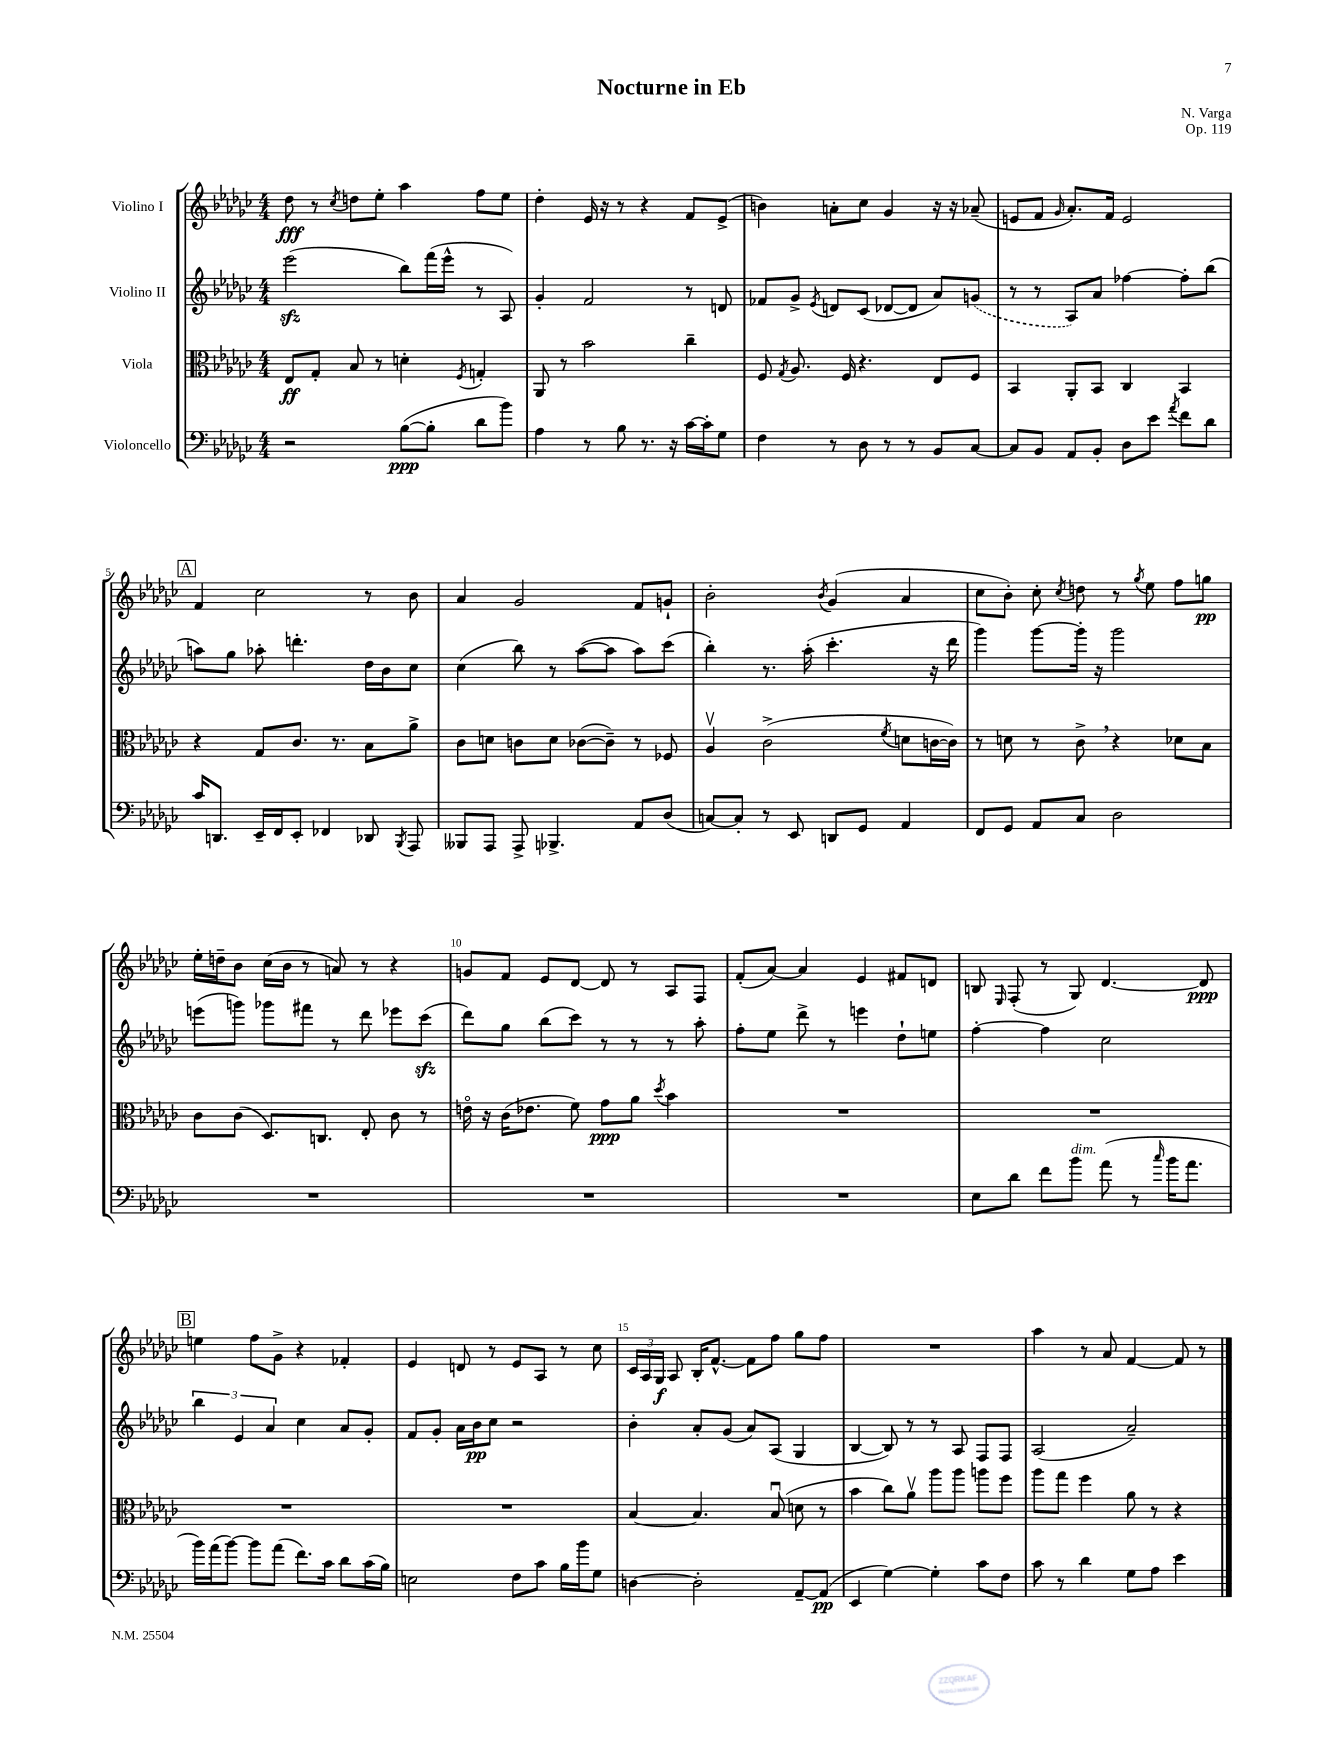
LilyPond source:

\header { title = "Nocturne in Eb" composer = "N. Varga" opus = "Op. 119" }
<<
\new StaffGroup <<
\new Staff = "s0" \with { instrumentName = "Violino I" } {
    \clef treble \key ges \major \numericTimeSignature \time 4/4
    \autoBeamOff des''8\fff r8 \acciaccatura { ces''8 } d''8[ ees''8]-. aes''4 f''8[ ees''8] |
    des''4-. ees'16 r16 r8 r4 f'8[ ees'8]->( |
    b'4) a'8[-. ces''8] ges'4 r16 r16 aes'8--( |
    e'8[ f'8] \grace { ges'16 } aes'8.[-.) f'16] e'2 |
    \mark \markup { \box "A" } f'4 ces''2 r8 bes'8 |
    aes'4 ges'2 f'8[ g'8]-! |
    bes'2-. \acciaccatura { bes'8 } ges'4( aes'4 |
    ces''8[ bes'8]-.) ces''8-. \acciaccatura { ces''8 } d''8 r8 \acciaccatura { ges''8 } ees''8 f''8[ g''8]\pp |
    ees''16[-. d''16-- bes'8] ces''16[( bes'16] r8 a'8) r8 r4 |
    g'8[ f'8] ees'8[ des'8]~ des'8 r8 aes8[ f8] |
    f'8[-.( aes'8]~) aes'4 ees'4 fis'8[ d'8] |
    b8 \grace { ees16 } f8-.( r8 ges8) des'4.~ des'8\ppp |
    \mark \markup { \box "B" } e''4 f''8[ ges'8]-> r4 fes'4-. |
    ees'4 d'8 r8 ees'8[ aes8] r8 ces''8 |
    \tuplet 3/2 { ces'16[ aes16 ges16]\f } aes8 bes16[-. f'8.]~-^ f'8[ f''8] ges''8[ f''8] |
    R1 |
    aes''4 r8 aes'8 f'4~ f'8 r8 \bar "|." |
}
\new Staff = "s1" \with { instrumentName = "Violino II" } {
    \clef treble \key ges \major \numericTimeSignature \time 4/4
    \autoBeamOff ees'''2\sfz( bes''8[) f'''16( ees'''16]-^ r8 aes8) |
    ges'4-. f'2 r8 d'8 |
    fes'8[ ges'8]-> \acciaccatura { ees'8 } d'8[ ces'8]( des'8[~ des'8] aes'8[) \once \slurDashed g'8]( |
    r8 r8 aes8[) aes'8] fes''4~ fes''8[-. bes''8]( |
    \mark \markup { \box "A" } a''8[) ges''8] aes''8-. d'''4.-. des''16[ bes'16 ces''8] |
    ces''4( bes''8) r8 aes''8[~( aes''8] aes''8[) ces'''8]( |
    bes''4-.) r8. aes''16-.( ces'''4.-. r16 des'''16 |
    ges'''4) ges'''8[~ ges'''16]-. r16 ges'''2 |
    e'''8[( g'''8]) ges'''8[ fis'''8] r8 des'''8 ees'''8[ ces'''8]\sfz( |
    des'''8[) ges''8] bes''8[( ces'''8]) r8 r8 r8 aes''8-. |
    f''8[-. ees''8] des'''8-> r8 e'''4 des''8[-! e''8] |
    f''4~-. f''4 ces''2 |
    \mark \markup { \box "B" } \tuplet 3/2 { bes''4 ees'4 aes'4 } ces''4 aes'8[ ges'8]-. |
    f'8[ ges'8]-. aes'16[ bes'16\pp ces''8] r2 |
    bes'4-. aes'8[-. ges'8]( aes'8[) aes8]( ges4 |
    bes4~ bes8) r8 r8 aes8 f8[ f8] |
    aes2( aes'2--) \bar "|." |
}
\new Staff = "s2" \with { instrumentName = "Viola" } {
    \clef alto \key ges \major \numericTimeSignature \time 4/4
    \autoBeamOff ees8[\ff ges8]-. bes8 r8 d'4-. \acciaccatura { f8 } g4-. |
    aes,8 r8 bes'2 ces''4-- |
    f8 \acciaccatura { ges8 } aes8. f16 r4. ees8[ f8] |
    bes,4 aes,8[-. bes,8] ces4 bes,4 |
    \mark \markup { \box "A" } r4 ges8[ ces'8.] r8. bes8[ aes'8]-> |
    ces'8[ d'8] c'8[ d'8] ces'8[~( ces'8]--) r8 fes8 |
    aes4\upbow ces'2->( \acciaccatura { f'8 } d'8[ c'16~ c'16]) |
    r8 d'8 r8 ces'8-> \breathe r4 des'8[ bes8] |
    ces'8[ ces'8]( des8.[) c8.] ees8-. ces'8 r8 |
    e'16\flageolet r16 ces'16[( ees'8.] f'8) ges'8[\ppp aes'8] \acciaccatura { des''8 } bes'4 |
    R1 |
    R1 |
    \mark \markup { \box "B" } R1 |
    R1 |
    bes4~ bes4. bes8\downbow( d'8 r8 |
    bes'4 ces''8[) aes'8]\upbow aes''8[ aes''8] a''8[ f''8] |
    aes''8[ ges''8] f''4 aes'8 r8 r4 \bar "|." |
}
\new Staff = "s3" \with { instrumentName = "Violoncello" } {
    \clef bass \key ges \major \numericTimeSignature \time 4/4
    \autoBeamOff r2 bes8[~\ppp( bes8]-. des'8[ bes'8]) |
    aes4 r8 bes8 r8. r16 ces'16[~ ces'16-. ges8] |
    f4 r8 des8 r8 r8 bes,8[ ces8]~ |
    ces8[ bes,8] aes,8[ bes,8]-. des8[ ees'8] \acciaccatura { aes'8 } f'8[ des'8] |
    \mark \markup { \box "A" } ces'16[ d,8.] ees,16[-- f,16 ees,8]-. fes,4 des,8 \acciaccatura { bes,,8 } aes,,8 |
    beses,,8[ aes,,8] aes,,8-> bes,,4.-> aes,8[ des8]( |
    c8[~) c8]-. r8 ees,8 d,8[ ges,8] aes,4 |
    f,8[ ges,8] aes,8[ ces8] des2 |
    R1 |
    R1 |
    R1 |
    ees8[ des'8] f'8[ bes'8]^\markup { \italic "dim." } aes'8( r8 \grace { ces''16 } bes'16[ aes'8.] |
    \mark \markup { \box "B" } bes'16[) aes'16( bes'8]~) bes'8[ aes'8]( f'8.[) ces'16] des'8[ ces'16( bes16]) |
    e2 f8[ ces'8] bes16[ bes'16 ges8] |
    d4~ d2-. aes,8[~-- aes,8]\pp( |
    ees,4 ges4~) ges4-. ces'8[ f8] |
    ces'8 r8 des'4 ges8[ aes8] ees'4 \bar "|." |
}
>>
>>
\layout { \context { \Score \override BarNumber.break-visibility = ##(#f #t #t) barNumberVisibility = #(every-nth-bar-number-visible 5) } }
